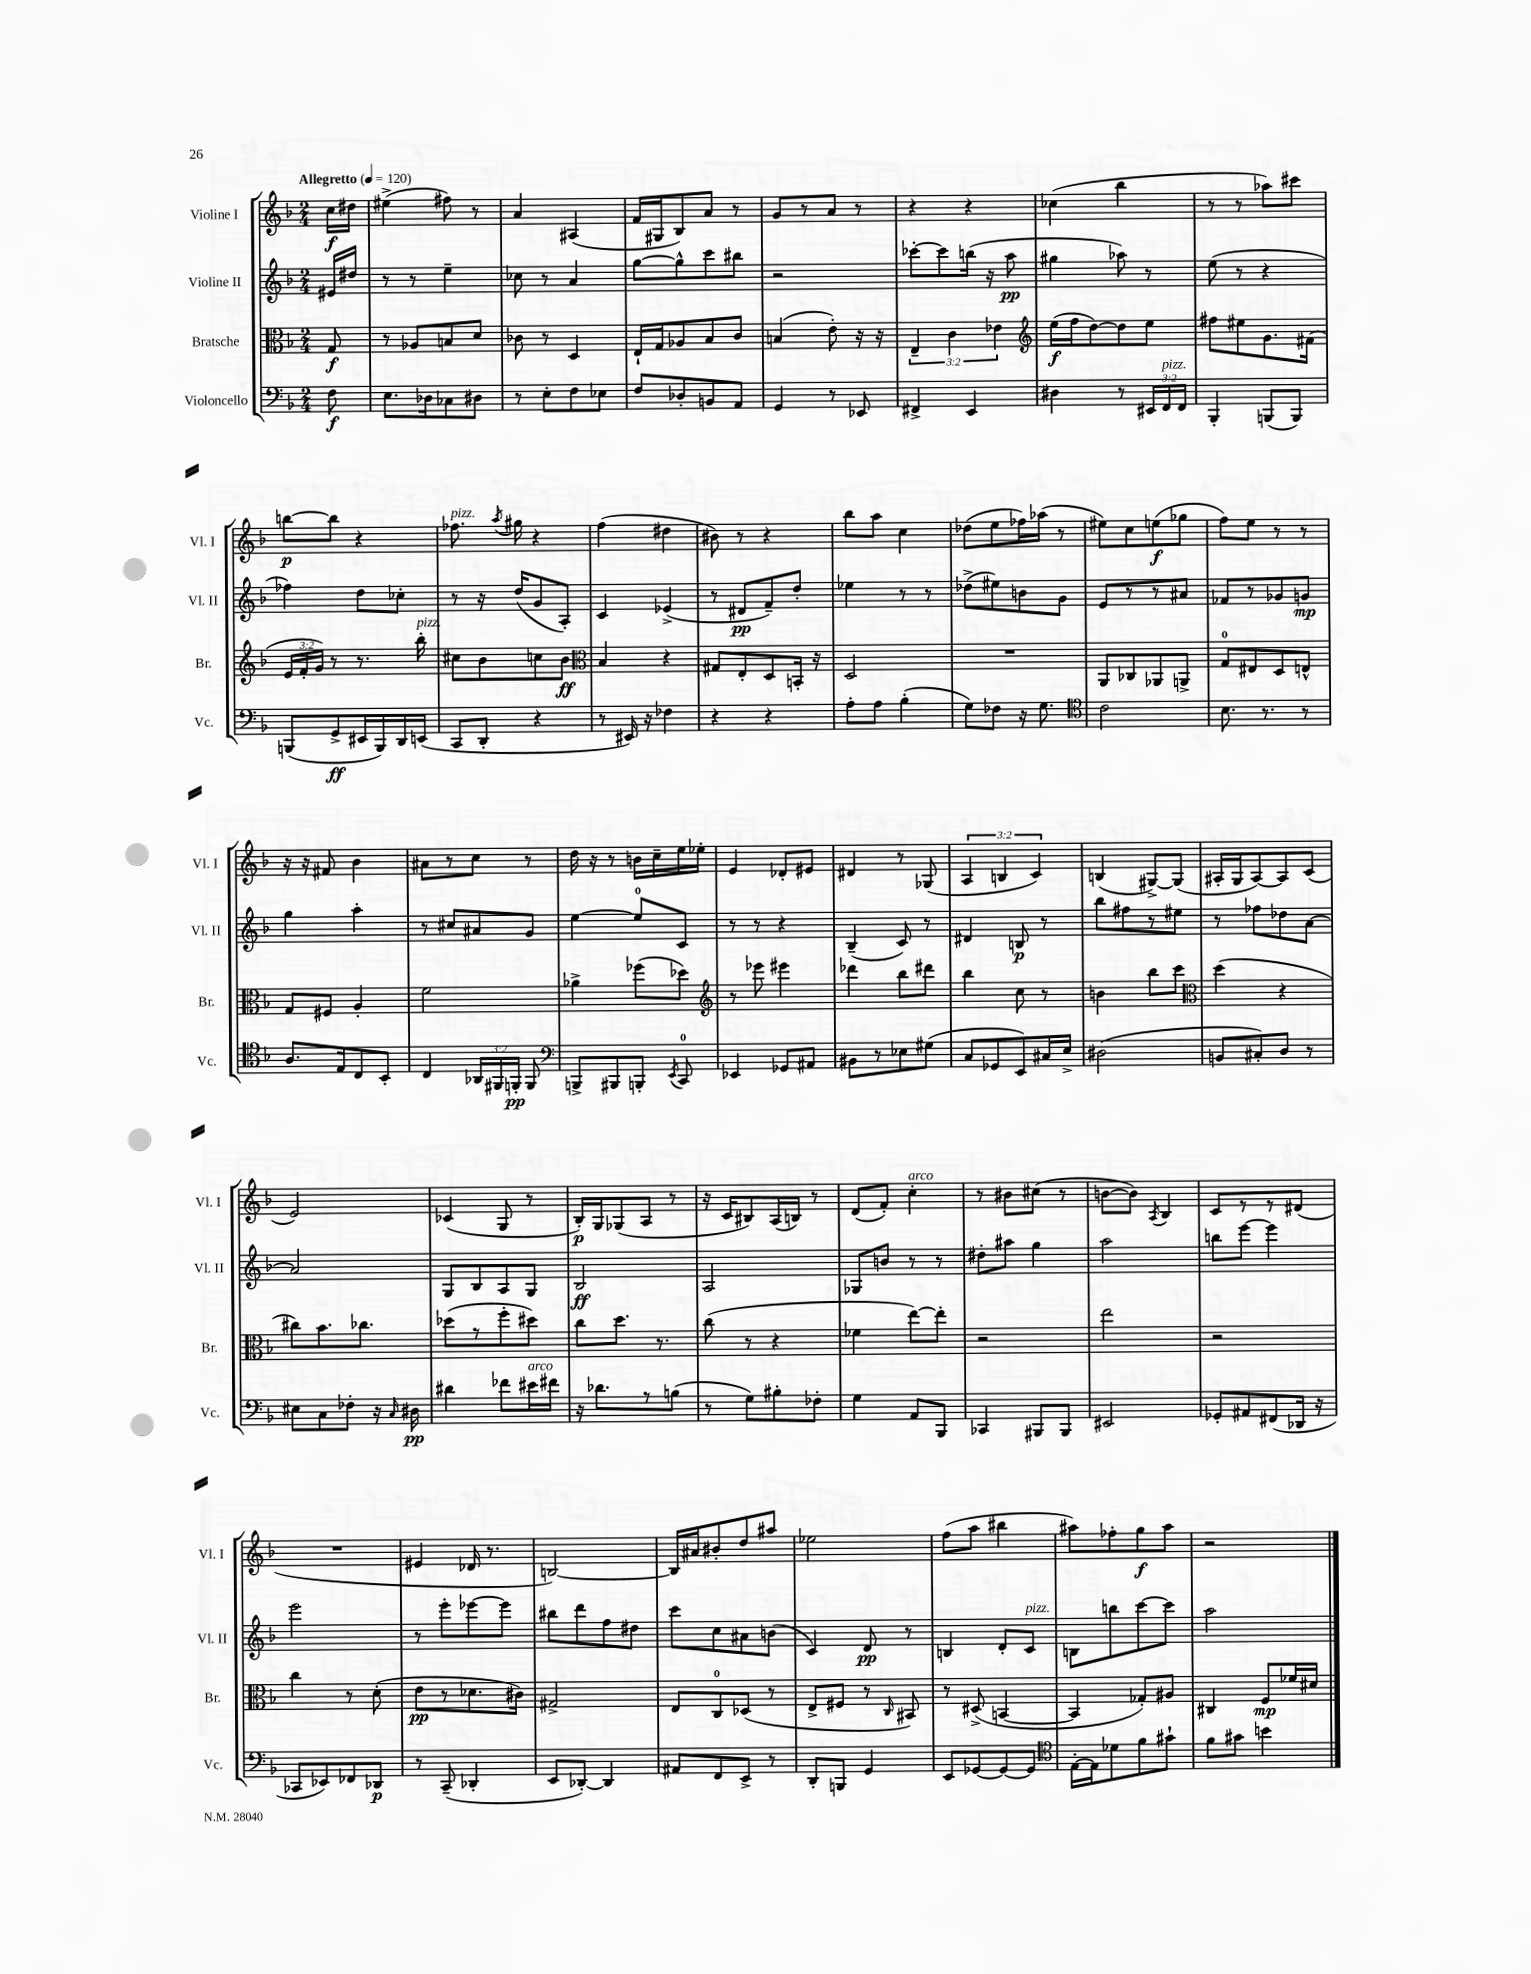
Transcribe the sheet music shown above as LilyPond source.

<<
\new StaffGroup <<
\new Staff = "s0" \with { instrumentName = "Violine I" shortInstrumentName = "Vl. I" } {
    \clef treble \key f \major \numericTimeSignature \time 2/4 \override Staff.TupletNumber.text = #tuplet-number::calc-fraction-text \partial 8 \tempo "Allegretto" 4 = 120
    \autoBeamOff c''16[\f dis''16] |
    eis''4->( fis''8) r8 |
    a'4 ais4( |
    f'16[ gis16 bes8) a'8] r8 |
    g'8[ r8 a'8] r8 |
    r4 r4 |
    ces''4( bes''4 |
    r8 r8 aes''8[) cis'''8] |
    b''8[~\p b''8] r4 |
    fes''8.^\markup { \italic "pizz." } \acciaccatura { a''8 } gis''16 r4 |
    f''4( dis''4 |
    bis'8) r8 r4 |
    bes''8[ a''8] c''4 |
    des''8[( e''8 fes''16) aes''16]( r8 |
    eis''8[) c''8 e''8\f( ges''8] |
    f''8[) e''8] r8 r8 |
    r16 r16 fis'8 bes'4 |
    ais'8[ r8 c''8] r8 |
    d''16 r16 r8 b'16[ c''16-- e''16 ees''16]-. |
    e'4 des'8[-. eis'8] |
    dis'4 r8 ges8( |
    \tuplet 3/2 { a4 b4 c'4) } |
    b4( gis8[~->) gis8]( |
    ais16[-. g16 ais8~) ais8 c'8]( |
    e'2) |
    ces'4( g8 r8 |
    bes16[-.\p) g16 ges8( a8] r8 |
    r16 c'16[ bis8) a16( b16]) r8 |
    d'8[( f'8]-.) c''4-.^\markup { \italic "arco" } |
    r8 bis'8[ cis''8]( r8 |
    b'8[~ b'8]) \acciaccatura { a8 } bes4 |
    c'8[ r8 r8 dis'8]( |
    R2 |
    eis'4 des'16 r8. |
    b2~) |
    b16[ ais'16 bis'8-. d''8 ais''8] |
    ees''2 |
    f''8[( a''8] bis''4 |
    ais''8[) fes''8-. g''8\f ais''8] |
    r2 \bar "|." |
}
\new Staff = "s1" \with { instrumentName = "Violine II" shortInstrumentName = "Vl. II" } {
    \clef treble \key f \major \numericTimeSignature \time 2/4 \partial 8
    \autoBeamOff eis'16[ dis''16] |
    r8 r8 e''4-- |
    ces''8 r8 a'4 |
    g''8[~ g''8-^ c'''8 bis''8] |
    r2 |
    ces'''8[~-. ces'''8 b''16]( r16 a''8\pp |
    gis''4 aes''8) r8 |
    e''8( r8 r4 |
    fes''4) d''8[ ces''8]-. |
    r8 r16 d''16[( g'8 a8]-.) |
    c'4 ees'4->( |
    r8 dis'8[\pp f'8--) d''8]-. |
    ees''4 r8 r8 |
    des''8[->( eis''8) b'8 g'8] |
    e'8[ r8 r8 ais'8] |
    fes'8[ r8 ges'8 g'8]\mp |
    g''4 a''4-. |
    r8 cis''8[ ais'8 g'8] |
    e''4~ e''8[-0 c'8] |
    r8 r8 r4 |
    bes4--( c'8) r8 |
    dis'4 b8\p r8 |
    bes''8[ fis''8 r8 eis''8] |
    r8 fes''8[ des''8 a'8]~ |
    a'2 |
    g8[ bes8 a8 g8] |
    bes2\ff |
    a2 |
    ges8[ b'8] r8 r8 |
    dis''8[-. ais''8] g''4 |
    a''2 |
    b''8[ e'''8]~ e'''4 |
    e'''2 |
    r8 e'''8[-. ees'''8~ ees'''8] |
    bis''8[ d'''8 f''8 dis''8] |
    c'''8[ c''8 ais'8 b'8]( |
    c'4) d'8\pp r8 |
    b4 d'8[-. c'8]^\markup { \italic "pizz." } |
    b8[ b''8 c'''8~ c'''8] |
    a''2 \bar "|." |
}
\new Staff = "s2" \with { instrumentName = "Bratsche" shortInstrumentName = "Br." } {
    \clef alto \key f \major \numericTimeSignature \time 2/4 \override Staff.TupletNumber.text = #tuplet-number::calc-fraction-text \partial 8
    \autoBeamOff g8\f |
    r8 aes8[ b8 d'8] |
    ces'8 r8 d4 |
    e16[-! g16 aes8 bes8 c'8] |
    b4( e'8-.) r16 r16 |
    \tuplet 3/2 { e4-- c'4 ees'4 } |
    \clef treble e''16[\f( f''16 d''8~) d''8 e''8] |
    fis''8[ eis''8 g'8. fis'16]( |
    \tuplet 3/2 { e'16[ f'16-. g'16]) } r8 r8. bes''16-.^\markup { \italic "pizz." } |
    cis''8[ bes'8 c''8 bes'8]\ff |
    \clef alto bes4 r4 |
    gis8[ e8-. d8 b,16]-. r16 |
    d2 |
    R2 |
    a,8[ ces8 aes,8 a,8]-> |
    g8[-0 eis8 d8 e8]-^ |
    g8[ fis8] a4-. |
    f'2 |
    aes'4-> fes''8[( des''8]) |
    \clef treble r8 ees'''8 eis'''4 |
    des'''4 bes''8[ dis'''8] |
    bes''4 c''8 r8 |
    b'4 bes''8[ c'''8] |
    \clef alto d''4( r4 |
    cis''8[) bes'8. ces''8.] |
    des''8[( r8 f''8-. dis''8]) |
    c''8[ d''8.] r8. |
    c''8( r8 r4 |
    fes'4 e''8[~) e''8]-. |
    r2 |
    e''2 |
    r2 |
    c''4 r8 d'8-.( |
    e'8[\pp r8 des'8. cis'16]) |
    gis2-> |
    e8[ c8-0 des8]( r8 |
    e8[-> fis8] r8 \grace { c16 } bis,8) |
    r8 dis8->( b,4~ |
    b,4 ges8[-.) ais8] |
    cis4 f8[\mp fes'16 dis'16] \bar "|." |
}
\new Staff = "s3" \with { instrumentName = "Violoncello" shortInstrumentName = "Vc." } {
    \clef bass \key f \major \numericTimeSignature \time 2/4 \override Staff.TupletNumber.text = #tuplet-number::calc-fraction-text \partial 8
    \autoBeamOff f8\f |
    e8.[ des16 ces8 dis8] |
    r8 e8[-. f8 ees8] |
    f8[ des8-. b,8 a,8] |
    g,4 r8 ees,8 |
    fis,4-> e,4 |
    dis4 r8 \tuplet 3/2 { eis,16[ f,16^\markup { \italic "pizz." } f,16] } |
    bes,,4-. b,,8[( b,,8]) |
    b,,8[( g,8->\ff eis,16 b,,16) d,16 e,16]( |
    c,8[ d,8]-. r4 |
    r8 eis,16) r16 fes4 |
    r4 r4 |
    a8[-. a8] bes4-.( |
    g8[) fes8] r16 g8. |
    \clef tenor c'2 |
    bes8. r8. r8 |
    a8.[ e16 c8 bes,8]-. |
    c4 \tuplet 3/2 { aes,16[ fis,16 f,16]-.\pp } f,8 |
    \clef bass b,,8[-> bis,,8 b,,8]-. \acciaccatura { e,8 } c,8-0 |
    ees,4 ges,8[ ais,8] |
    bis,8[ r8 ees8 gis8]( |
    c8[ ges,8 e,8) cis16 e16]-> |
    dis2( |
    b,8[ cis8-.) d8] r8 |
    eis8[ c8 fes8]-. r16 \grace { c16 } dis16\pp |
    dis'4 fes'8[ eis'16^\markup { \italic "arco" } fis'16] |
    r16 des'8.[ r8 b8]( |
    r8 g8[) bis8-. fes8]-. |
    g4 a,8[ bes,,8] |
    ces,4 bis,,8[ bis,,8] |
    eis,2 |
    ges,8[-. ais,8 fis,8( des,16] r16 |
    ces,8[ ees,8) fes,8 des,8]\p |
    r8 c,8--( des,4-. |
    e,8[ des,8]~-.) des,4 |
    ais,8[ f,8 e,8]-> r8 |
    d,8[-. b,,8] g,4 |
    e,8[ ges,8~ ges,8~ ges,8] |
    \clef tenor e16[~-. e16 des'8 f'8 gis'8]-! |
    f'8[ gis'8] b'4 \bar "|." |
}
>>
>>
\layout { \context { \Score \remove "Bar_number_engraver" } }
